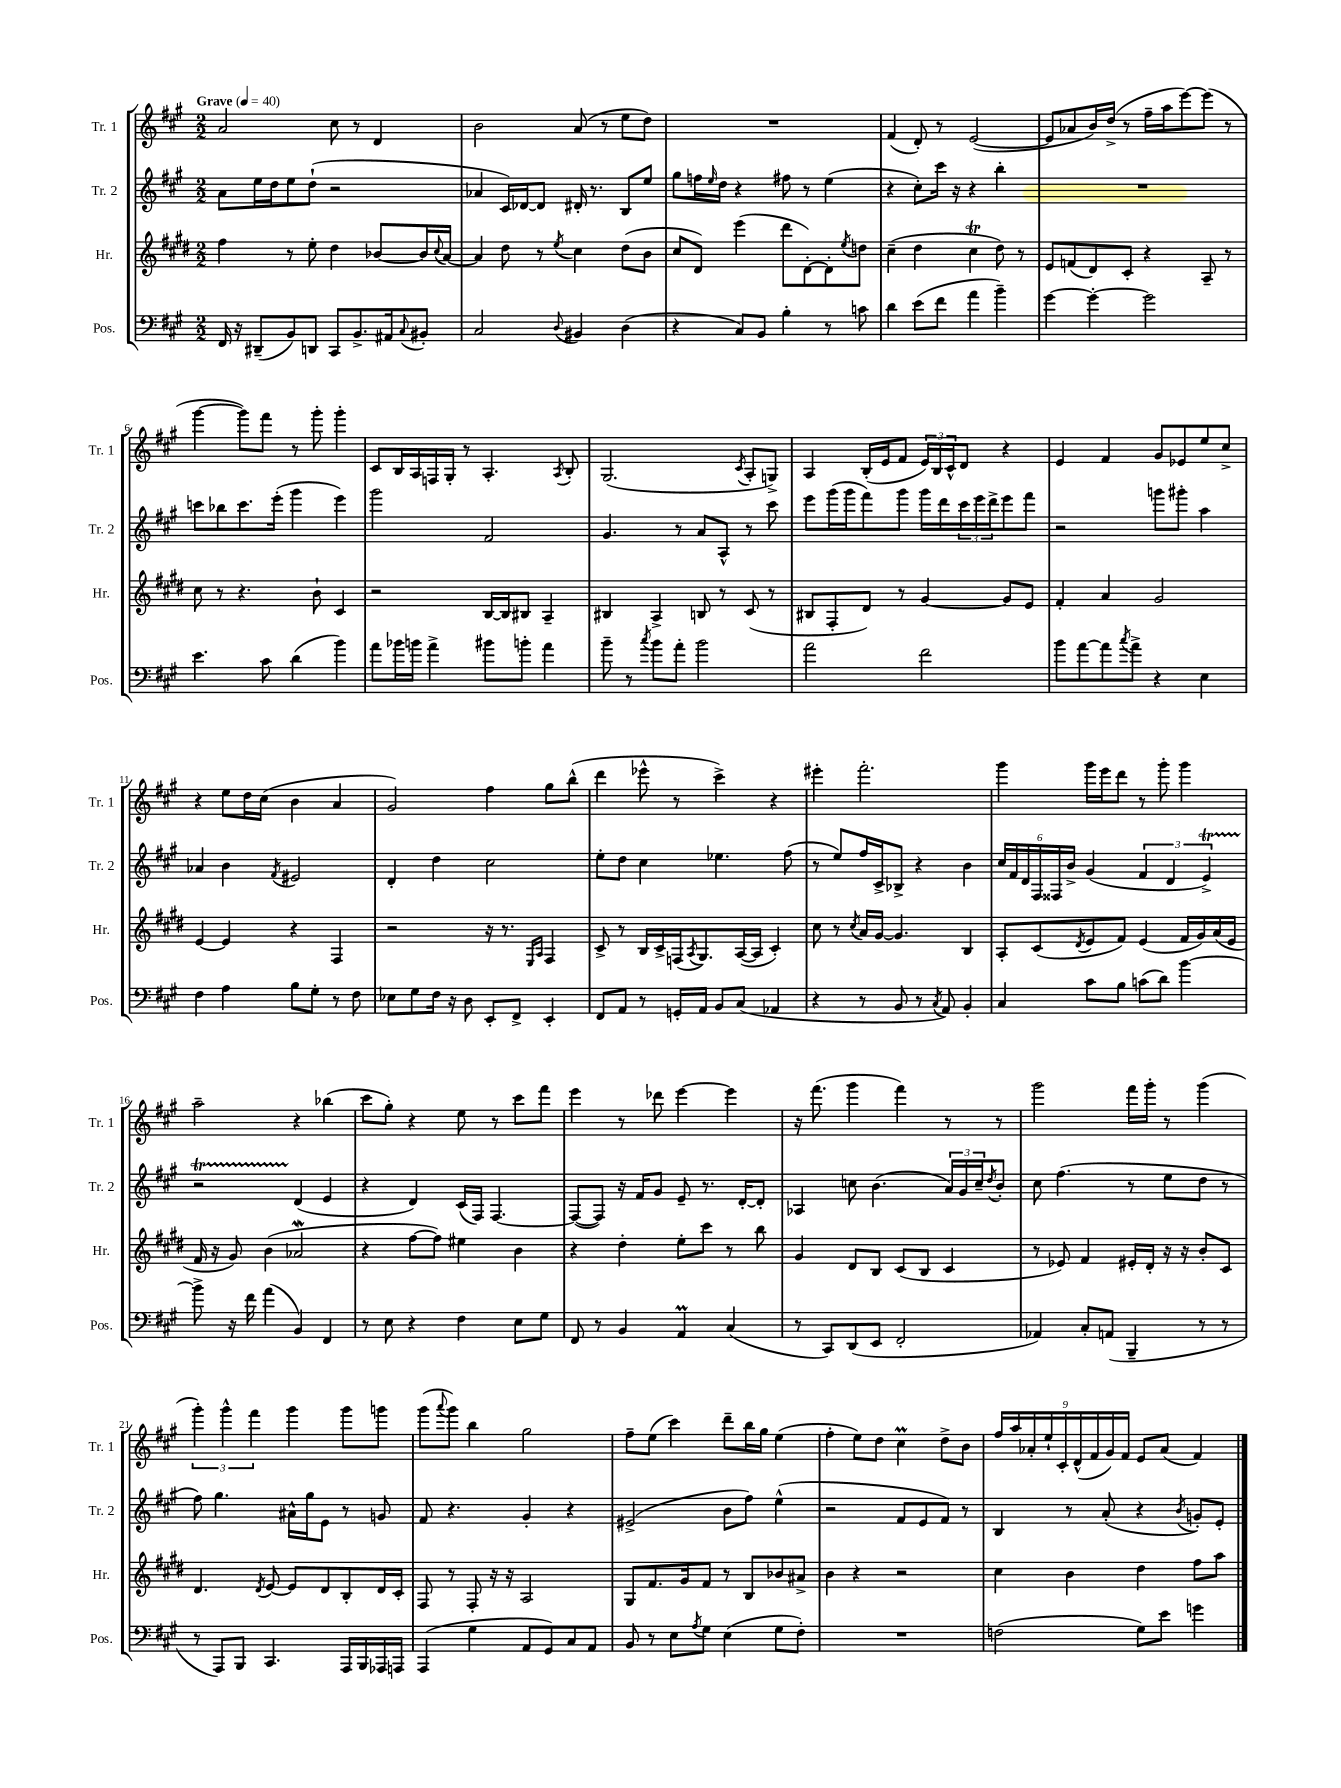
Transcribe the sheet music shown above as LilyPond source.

<<
\new StaffGroup <<
\new Staff = "s0" \with { instrumentName = "Tr. 1" shortInstrumentName = "Tr. 1" } {
    \clef treble \key a \major \numericTimeSignature \time 2/2 \tempo "Grave" 4 = 40
    a'2 cis''8 r8 d'4 |
    b'2 a'8( r8 e''8 d''8) |
    R1 |
    fis'4( d'8-.) r8 e'2~( |
    e'8 aes'8 b'16) d''16->( r8 fis''16-- a''16 e'''8~) e'''8( r8 |
    gis'''4~ gis'''8) fis'''8 r8 gis'''8-. gis'''4-. |
    cis'8 b16 a16 f16 gis16-. r8 a4.-. \acciaccatura { a8 } b8-. |
    gis2.( \acciaccatura { cis'8 } a8-. g8->) |
    a4 b16-.( e'16 fis'8 \tuplet 3/2 { e'16) b16 cis'16-^ } d'8 r4 |
    e'4 fis'4 gis'8 ees'8 e''8 cis''8-> |
    r4 e''8 d''16 cis''16( b'4 a'4 |
    gis'2) fis''4 gis''8 b''8-^( |
    d'''4 ees'''8-^ r8 cis'''4->) r4 |
    eis'''4-. fis'''2.-. |
    gis'''4 gis'''16 e'''16 d'''8 r8 gis'''8-. gis'''4 |
    a''2-- r4 bes''4( |
    cis'''8 gis''8-.) r4 e''8 r8 cis'''8 fis'''8 |
    e'''4 r8 des'''8 e'''4~ e'''4 |
    r16 fis'''8.( gis'''4 fis'''4) r8 r8 |
    gis'''2 fis'''16 gis'''16-. r8 gis'''4( |
    \tuplet 3/2 { gis'''4-.) gis'''4-^ fis'''4 } gis'''4 gis'''8 g'''8 |
    gis'''8( \appoggiatura { a'''8 } gis'''8) b''4 gis''2 |
    fis''8-- e''8( cis'''4) d'''8-- b''16 gis''16 e''4( |
    fis''4-. e''8) d''8 cis''4\prall d''8-> b'8 |
    \tuplet 9/8 { fis''16 a''16 aes'16-. e''16-! cis'16-. d'16-^( fis'16 gis'16) fis'16 } e'8 aes'8( fis'4) \bar "|." |
}
\new Staff = "s1" \with { instrumentName = "Tr. 2" shortInstrumentName = "Tr. 2" } {
    \clef treble \key a \major \numericTimeSignature \time 2/2
    a'8 e''16 d''16 e''8 d''8-!( r2 |
    aes'4 cis'16) des'16~ des'8 dis'16-. r8. b8 e''8 |
    gis''8 f''16 \grace { e''16 } d''16 r4 fis''8 r8 e''4( |
    r4 cis''8-.) cis'''16 r16 r4 b''4-. |
    R1 |
    c'''8 bes''8 c'''8. e'''16-.( gis'''4 e'''4) |
    gis'''2 fis'2 |
    gis'4. r8 a'8 a8-^ r8 cis'''8 |
    e'''8 gis'''16( gis'''16 fis'''8) gis'''8 gis'''16 d'''16 \tuplet 3/2 { cis'''16 e'''16 d'''16-> } e'''8 fis'''8 |
    r2 g'''8 gis'''8-. a''4 |
    aes'4 b'4 \acciaccatura { fis'8 } eis'2 |
    d'4-. d''4 cis''2 |
    e''8-. d''8 cis''4 ees''4. fis''8( |
    r8 e''8) fis''16 cis'16-> bes8-> r4 b'4 |
    \tuplet 6/4 { cis''16 fis'16 d'16 fis16 fisis16 b'16-> } gis'4( \tuplet 3/2 { fis'4 d'4 e'4->\startTrillSpan) } |
    r2 d'4\stopTrillSpan( e'4 |
    r4 d'4) cis'16( fis16) fis4.~ |
    fis8~( fis8) r16 fis'16 gis'8 e'8-- r8. d'16~-. d'8-. |
    aes4 c''8 b'4.( \tuplet 3/2 { a'16) gis'16 c''16-- } \acciaccatura { d''8 } b'8-. |
    cis''8 fis''4.( r8 e''8 d''8 r8 |
    fis''8) gis''4. ais'16-^ gis''16 e'8 r8 g'8 |
    fis'8 r4. gis'4-. r4 |
    eis'2->( b'8 fis''8) e''4-^( |
    r2 fis'8 e'8 fis'8) r8 |
    b4 r8 a'8-.( r4 \acciaccatura { b'8 } g'8-.) e'8-. \bar "|." |
}
\new Staff = "s2" \with { instrumentName = "Hr." shortInstrumentName = "Hr." } {
    \clef treble \key e \major \numericTimeSignature \time 2/2
    fis''4 r8 e''8-. dis''4 bes'8~ bes'16 \appoggiatura { cis''8 } a'16~ |
    a'4 dis''8 r8 \acciaccatura { e''8 } cis''4 dis''8( b'8 |
    cis''8 dis'8) e'''4( dis'''8 dis'8~-.) dis'8-. \acciaccatura { e''8 } d''8 |
    cis''4--( dis''4 cis''4\trill dis''8) r8 |
    e'8 f'8( dis'8) cis'8-. r4 a8-- r8 |
    cis''8 r8 r4. b'8-! cis'4 |
    r2 b16~ b16 bis8 a4-- |
    bis4 a4-> b8 r8 cis'8( r8 |
    bis8 fis8-. dis'8) r8 gis'4~ gis'8 e'8 |
    fis'4-. a'4 gis'2 |
    e'4~ e'4 r4 fis4 |
    r2 r16 r8. \grace { e16 a16 } fis4 |
    cis'8-> r8 b16 cis'16-> f16( \acciaccatura { a8 } gis8.) a16~( a16 cis'4-.) |
    cis''8 r8 \acciaccatura { cis''8 } a'16 gis'16~ gis'4. b4 |
    a8-. cis'8( \acciaccatura { dis'8 } e'8 fis'8) e'4( fis'16 gis'16) a'16( e'16 |
    fis'16 r16 gis'8) b'4( aes'2\mordent |
    r4 fis''8~ fis''8) eis''4 b'4 |
    r4 dis''4-. e''8-. cis'''8 r8 b''8 |
    gis'4 dis'8 b8 cis'8( b8 cis'4 |
    r8 ees'8) fis'4 eis'16-. dis'16-. r16 r16 b'8-. cis'8 |
    dis'4. \acciaccatura { dis'8 } e'8~ e'8 dis'8 b8-. dis'16 cis'16-. |
    fis8 r8 fis8-. r16 r16 a2 |
    gis8 fis'8. gis'16 fis'8 r8 b8 bes'8 ais'8-> |
    b'4 r4 r2 |
    cis''4 b'4 dis''4 fis''8 a''8 \bar "|." |
}
\new Staff = "s3" \with { instrumentName = "Pos." shortInstrumentName = "Pos." } {
    \clef bass \key a \major \numericTimeSignature \time 2/2
    fis,16 r16 dis,8--( b,8) d,8 cis,8 b,8.-> ais,16 \appoggiatura { cis8 } bis,8-. |
    cis2 \appoggiatura { d8 } bis,4 d4( |
    r4 cis8) b,8 b4-. r8 c'8 |
    d'4 e'8( fis'8 a'4 b'4--) |
    gis'4~ gis'4~-. gis'2 |
    e'4. cis'8 d'4( b'4) |
    a'8 bes'16 b'16 a'4-> bis'8 b'8-. a'4 |
    b'8-- r8 \acciaccatura { cis''8 } b'8 a'8-. b'2 |
    a'2 fis'2 |
    b'8 a'8~ a'8 \acciaccatura { cis''8 } a'8-> r4 e4 |
    fis4 a4 b8 gis8-. r8 fis8 |
    ees8 gis8 fis16 r16 d8 e,8-. fis,8-> e,4-. |
    fis,8 a,8 r8 g,16-. a,16 b,8 cis8( aes,4 |
    r4 r8 b,8 r8 \acciaccatura { cis8 } a,8) b,4-. |
    cis4 cis'8 b8 c'8( d'8) b'4~ |
    b'8-> r16 fis'16 a'4( b,4) fis,4 |
    r8 e8 r4 fis4 e8 gis8 |
    fis,8 r8 b,4 a,4\prall cis4( |
    r8 cis,8) d,8( e,8 fis,2-. |
    aes,4) cis8-. a,8( b,,4-- r8 r8 |
    r8 a,,8) b,,8 cis,4. a,,16 b,,16 aes,,16 a,,16 |
    a,,4( gis4 a,8 gis,8) cis8 a,8 |
    b,8 r8 e8 \acciaccatura { a8 } gis8 e4( gis8 fis8-.) |
    R1 |
    f2( gis8) e'8 g'4 \bar "|." |
}
>>
>>
